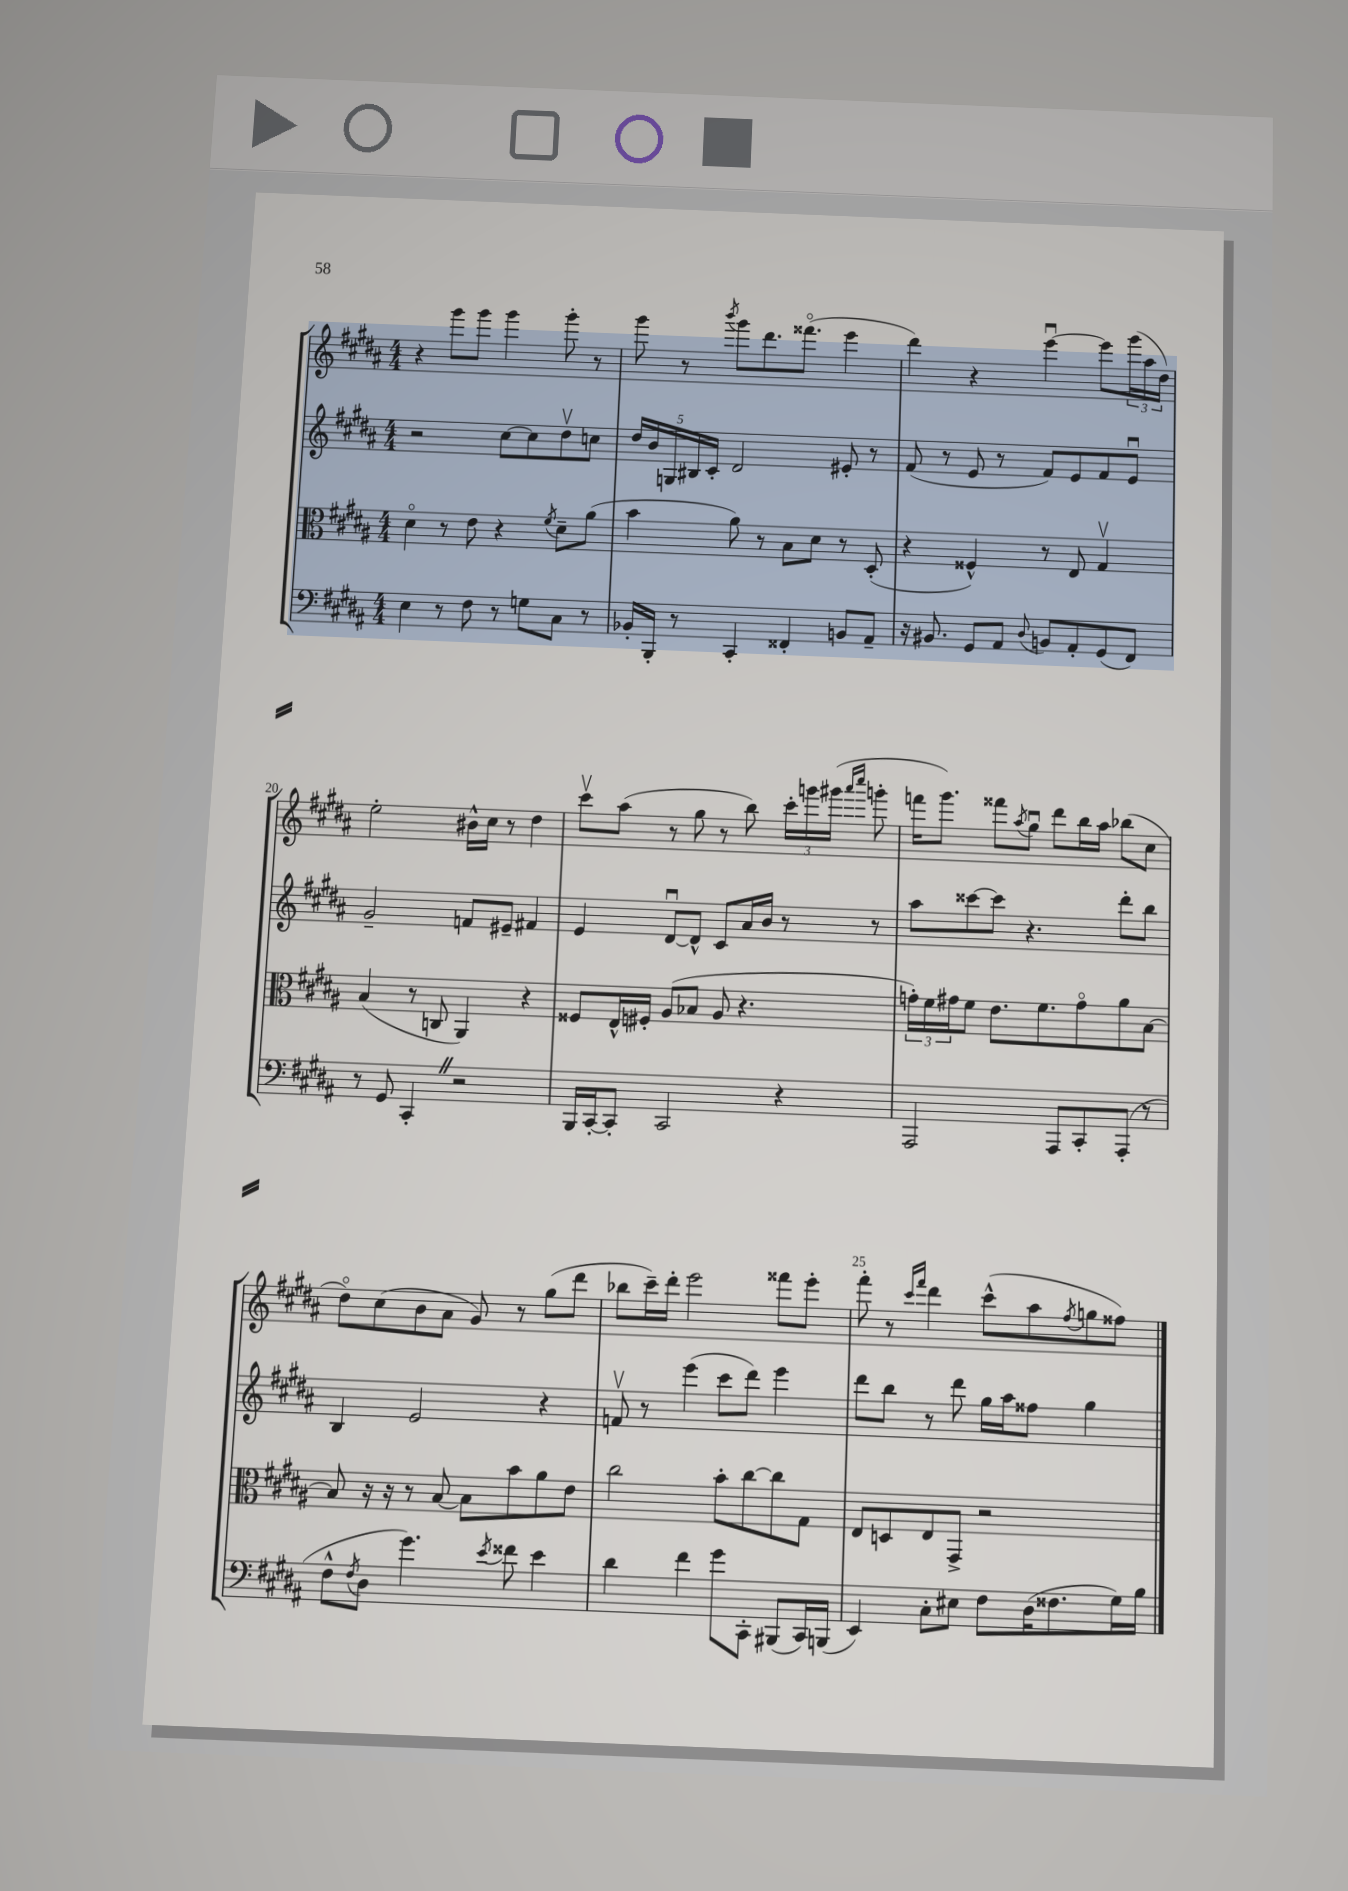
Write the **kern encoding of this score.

**kern	**kern	**kern	**kern
*staff4	*staff3	*staff2	*staff1
*clefF4	*clefC3	*clefG2	*clefG2
*k[f#c#g#d#a#]	*k[f#c#g#d#a#]	*k[f#c#g#d#a#]	*k[f#c#g#d#a#]
*M4/4	*M4/4	*M4/4	*M4/4
4E\	4d#o\	2r	4r
8r	8r	.	8ggg#\L
8F#\	8e\	.	8ggg#\J
8r	4r	[8cc#\L	4ggg#\
8G\L	.	8cc#\]	.
.	8qf#/	.	.
8C#\J	8d#~\L	8dd#v\	8ggg#'\
8r	(8a#\J	8cc\J	8r
=	=	=	=
16BB-'/LL	4b\	20dd#/LL	8ggg#\
.	.	20b/	.
16BBB'/JJ	.	.	.
.	.	20G/	.
8r	.	.	8r
.	.	20B#/	.
.	.	20c#'/JJ	.
.	.	.	8qbbb/
4CC#'/	8a#\)	2d#/	8ggg#\L
.	8r	.	8.ddd#\
4FF##'/	8B\L	.	.
.	.	.	(8.fff##o\J
.	8d#\J	.	.
8BB/L	8r	8e#'/	4eee\
8AA#~/J	(8D#'/	8r	.
=	=	=	=
16r	4r	(8f#/	4ddd#\)
8.BB#/	.	.	.
.	.	8r	.
8GG#/L	4F##^^/)	8e/	4r
8AA#/J	.	8r	.
8qqD#/	.	.	.
8BB/L	8r	8f#/L)	[4eeeu\
8AA#'/	8E/	8e/	.
(8GG#/	4G#v/	8f#/	8eee\]L
8FF#/J)	.	8eu/J	(24ggg#\L
.	.	.	24aa#\
.	.	.	24dd#\JJ)
=	=	=	=
8r	(4B/	2g#~/	2ee'\
8GG#/	.	.	.
4CC#'/	8r	.	.
.	8C/	.	.
2r	4AA#/)	8f/L	16b#^^\LL
.	.	.	16cc#\JJ
.	.	8e#~/J	8r
.	4r	4f#/	4dd#\
=	=	=	=
16BBB/LL	8F##/L	4e/	8ccc#v\L
[16CC#'/J	.	.	.
8CC#'/]J	16E^^/L	.	(8aa#\J
.	16F#'/JJ	.	.
2CC#/	(8A#/L	[8d#u/L	8r
.	8B-/J	8d#^^/]J	8gg#\
.	8A#/	8c#/L	8r
.	4.r	16a#/L	8bb\)
.	.	16b/JJ	.
4r	.	8r	24ccc#'\LL
.	.	.	24ggg\
.	.	.	(24ggg#\JJ
.	.	.	16qqaaa#/LL
.	.	.	16qqcccc#/JJ
.	.	8r	8ggg'\
=	=	=	=
2AAA#/	24g'\LL)	8aa#\L	16fff\LK
.	24f#\	.	.
.	.	.	8.ggg#\J)
.	24g#\J	.	.
.	8f#\J	[8ccc##\	.
.	8.e\L	8ccc##\]J	8fff##\L
.	.	.	8qaa#/
.	.	4.r	8gg#u\J
.	8.f#\	.	.
8AAA#/L	.	.	8ddd#\L
8CC#'/	8g#o\	.	16bb\L
.	.	.	16aa#\JJ
(8AAA#'/J	8a#\	8ddd#'\L	(8bb-\L
8r	[8B\J	8bb\J	8cc#\J
=	=	=	=
8F#^^\L	8B/]	4B/	8dd#o\L)
8qF#/	.	.	.
8D#\J	16r	.	(8cc#\
.	16r	.	.
4.g#\)	8r	2e/	8b\
.	[8B/	.	8a#\J
.	8B\]L	.	8g#/)
8qe/	.	.	.
8f##\	8b\	.	8r
4e\	8a#\	4r	(8gg#\L
.	8e\J	.	8ddd#\J
=	=	=	=
4d#\	2cc#\	8fv/	8bb-\L
.	.	8r	16ccc#~\L)
.	.	.	16ddd#'\JJ
4f#\	.	(4eee\	2eee\
8g#\L	8b'\L	8ccc#\L	.
8CC#'\J	[8cc#\	8ddd#\J)	.
(8BBB#/L	8cc#\]	4eee\	8fff##\L
16CC#/L)	8G#\J	.	8eee'\J
(16BBB/JJ	.	.	.
=	=	=	=
4EE/)	8E/L	8ddd#\L	8fff#'\
.	8D/	8bb\J	8r
.	.	.	16qqccc#/LL
.	.	.	16qqfff#/JJ
8C#'\L	8E/	8r	4ddd#\
8E#\J	8GG#^/J	8ddd#\	.
8F#\L	2r	16gg#\LL	(8ccc#^^\L
.	.	16aa#\J	.
(16D#\K	.	8ff##\J	8aa#\
8.F##\	.	.	.
.	.	.	8qff#/
.	.	4gg#\	8gg\
16G#\L)	.	.	8ff##\J)
16B\JJ	.	.	.
==	==	==	==
*-	*-	*-	*-
